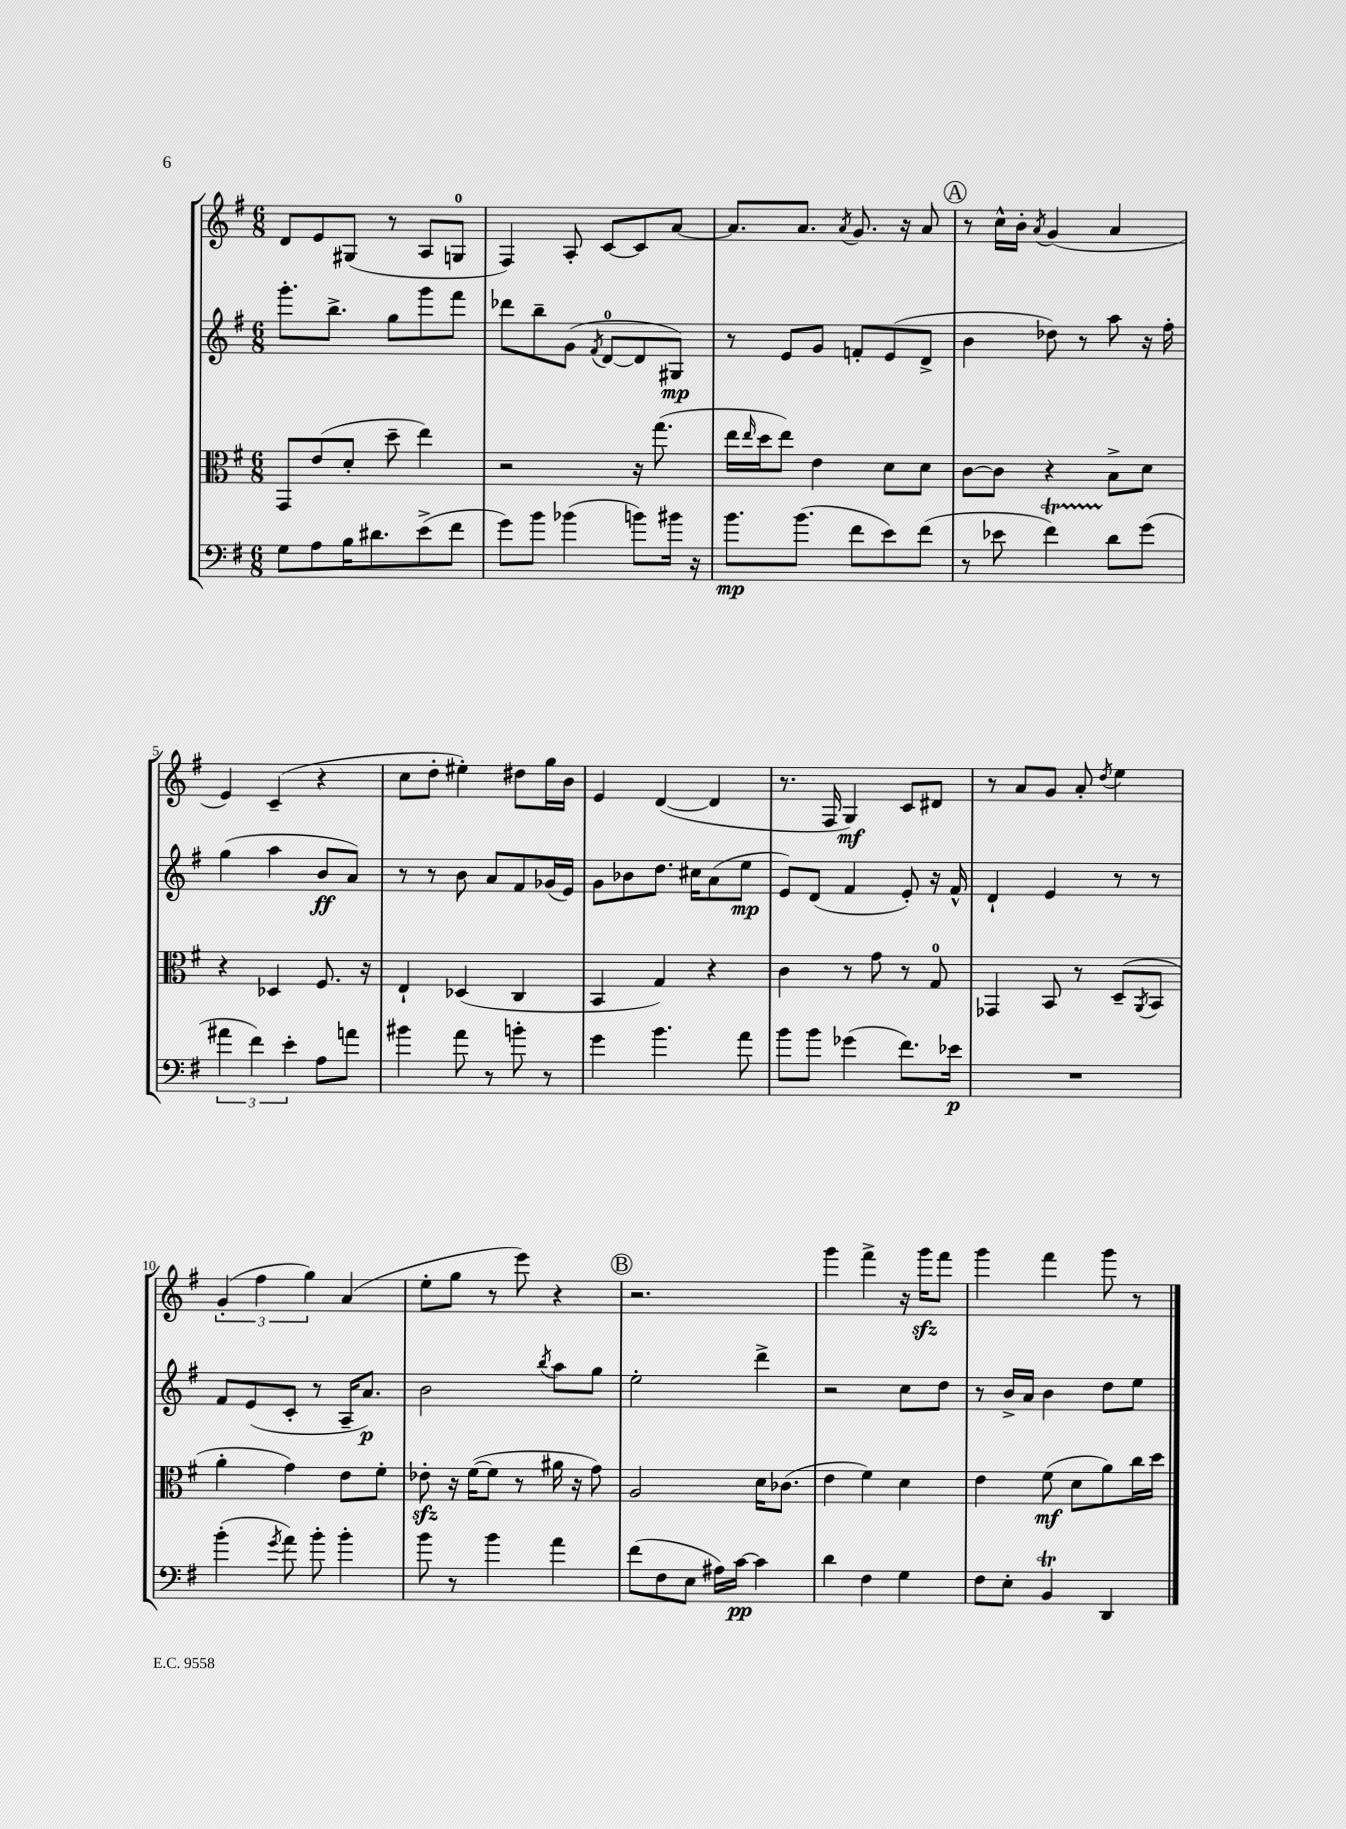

**kern	**dynam	**kern	**dynam	**kern	**dynam	**kern	**dynam
*part4	*part4	*part3	*part3	*part2	*part2	*part1	*part1
*staff4	*staff4	*staff3	*staff3	*staff2	*staff2	*staff1	*staff1
*clefF4	*	*clefC3	*	*clefG2	*	*clefG2	*
*k[f#]	*	*k[f#]	*	*k[f#]	*	*k[f#]	*
*M6/8	*	*M6/8	*	*M6/8	*	*M6/8	*
=1	=1	=1	=1	=1	=1	=1	=1
8G\L	.	8GG/L	.	8.ggg'\L	.	8d/L	.
8A\	.	(8e/	.	.	.	8e/	.
.	.	.	.	8.bb^\J	.	.	.
16B\K	.	8d'/J	.	.	.	(8G#X/J	.
8.d#X\	.	.	.	.	.	.	.
.	.	8dd~\	.	8gg\L	.	8r	.
(8e^\	.	4ee\)	.	8ggg\	.	8A/L	.
8f#\J	.	.	.	8fff#\J	.	8Gn/J	.
=2	=2	=2	=2	=2	=2	=2	=2
8g\L)	.	2r	.	8ddd-X\L	.	4F#/)	.
8b\J	.	.	.	8bb~\	.	.	.
(4b-X\	.	.	.	(8g\J	.	8A'/	.
.	.	.	.	8qf#/	.	.	.
.	.	.	.	[8d/L	.	[8c/L	.
8bn\L)	.	16r	.	8d/]	.	8c/]	.
.	.	(8.gg\	.	.	.	.	.
16b#X\Jk	.	.	.	8G#X/J)	mp	[8a/J	.
16r	.	.	.	.	.	.	.
=3	=3	=3	=3	=3	=3	=3	=3
8.b\L	mp	16ee\LL	.	8r	.	8.a/L]	.
.	.	16qqee/	.	.	.	.	.
.	.	16dd\J	.	.	.	.	.
.	.	8ee\J)	.	8e/L	.	.	.
(8.b\J	.	.	.	.	.	8.a/J	.
.	.	4e\	.	8g/J	.	.	.
.	.	.	.	.	.	8qa/	.
8f#\L	.	.	.	8fn'/L	.	8.g/	.
8e\)	.	8d\L	.	(8e/	.	.	.
.	.	.	.	.	.	16r	.
(8f#\J	.	8d\J	.	8d^/J	.	8a/	.
!!LO:REH:place=s1:t=A
=4	=4	=4	=4	=4	=4	=4	=4
8r	.	[8c\L	.	4b\	.	8r	.
8e-X\	.	8c\J]	.	.	.	16cc^^\LL	.
.	.	.	.	.	.	16b'\JJ	.
.	.	.	.	.	.	8qa/	.
4f#t\)	.	4r	.	8dd-X\)	.	(4g/	.
.	.	.	.	8r	.	.	.
8d\L	.	8B^\L	.	8aa\	.	4a/	.
(8g\J	.	8d\J	.	16r	.	.	.
.	.	.	.	16ff#'\	.	.	.
!!LO:LB:g=z
=5	=5	=5	=5	=5	=5	=5	=5
6a#X\	.	4r	.	(4gg\	.	4e/)	.
6f#\)	.	.	.	.	.	.	.
.	.	4D-X/	.	4aa\	.	(4c~/	.
6e'\	.	.	.	.	.	.	.
8A\L	.	8.F#/	.	8b/L	ff	4r	.
8an\J	.	.	.	8a/J)	.	.	.
.	.	16r	.	.	.	.	.
=6	=6	=6	=6	=6	=6	=6	=6
4b#X\	.	4E`/	.	8r	.	8cc\L	.
.	.	.	.	8r	.	8dd'\J	.
8a\	.	(4D-X/	.	8b\	.	4ee#X'\)	.
8r	.	.	.	8a/L	.	.	.
8bn'\	.	4C/	.	8f#/	.	8dd#X\L	.
8r	.	.	.	(16g-X/L	.	16gg\L	.
.	.	.	.	16e/JJ)	.	16b\JJ	.
=7	=7	=7	=7	=7	=7	=7	=7
4g\	.	4BB/	.	8g\L	.	4e/	.
.	.	.	.	8b-X\	.	.	.
4.b\	.	4G/)	.	8.dd\J	.	([4d/	.
.	.	.	.	16cc#X\KL	.	.	.
.	.	4r	.	(8a\	.	4d/]	.
8a\	.	.	.	8ee\J	mp	.	.
=8	=8	=8	=8	=8	=8	=8	=8
8b\L	.	4c\	.	8e/L)	.	8.r	.
8b\J	.	.	.	(8d/J	.	.	.
.	.	.	.	.	.	16F#/	.
(4g-X\	.	8r	.	4f#/	.	4G/)	mf
.	.	8g\	.	.	.	.	.
8.f#\L)	.	8r	.	8e'/)	.	8c/L	.
.	.	8G/	.	16r	.	8d#X/J	.
16e-X\Jk	p	.	.	16f#^^/	.	.	.
=9	=9	=9	=9	=9	=9	=9	=9
2.r	.	4GG-X/	.	4d`/	.	8r	.
.	.	.	.	.	.	8a/L	.
.	.	8BB/	.	4e/	.	8g/J	.
.	.	8r	.	.	.	8a'/	.
.	.	.	.	.	.	8qdd/	.
.	.	(8D~/L	.	8r	.	4ee\	.
.	.	8qAA/	.	.	.	.	.
.	.	8BB/J	.	8r	.	.	.
!!LO:LB:g=z
=10	=10	=10	=10	=10	=10	=10	=10
(4b'\	.	4a'\	.	8f#/L	.	(6g'/	.
.	.	.	.	(8e/	.	.	.
.	.	.	.	.	.	6ff#\	.
8qg/	.	.	.	.	.	.	.
8a\)	.	4g\)	.	8c'/J	.	.	.
.	.	.	.	.	.	6gg\)	.
8b'\	.	.	.	8r	.	.	.
4b'\	.	8e\L	.	16A~/KL	.	(4a/	.
.	.	.	.	8.a/J)	p	.	.
.	.	8f#'\J	.	.	.	.	.
=11	=11	=11	=11	=11	=11	=11	=11
8b\	.	8e-Xzz'\	.	2b\	.	8ee'\L	.
8r	.	16r	.	.	.	8gg\J	.
.	.	([16f#\KL	.	.	.	.	.
4b\	.	8f#\J]	.	.	.	8r	.
.	.	8r	.	.	.	8eee\)	.
.	.	.	.	8qbb/	.	.	.
4a\	.	16a#X\	.	8aa\L	.	4r	.
.	.	16r	.	.	.	.	.
.	.	8g\)	.	8gg\J	.	.	.
!!LO:REH:place=s1:t=B
=12	=12	=12	=12	=12	=12	=12	=12
(8f#\L	.	2A/	.	2ee'\	.	2.r	.
8F#\	.	.	.	.	.	.	.
8E\J	.	.	.	.	.	.	.
16A#X\LL)	.	.	.	.	.	.	.
[16c\JJ	pp	.	.	.	.	.	.
4c\]	.	16d\KL	.	4ddd^\	.	.	.
.	.	(8.c-X\J	.	.	.	.	.
=13	=13	=13	=13	=13	=13	=13	=13
4d\	.	4e\	.	2r	.	4ggg\	.
4F#\	.	4f#\)	.	.	.	4fff#^\	.
4G\	.	4d\	.	8cc\L	.	16r	.
.	.	.	.	.	.	16gggzz\KL	.
.	.	.	.	8dd\J	.	8fff#\J	.
=14	=14	=14	=14	=14	=14	=14	=14
8F#\L	.	4e\	.	8r	.	4ggg\	.
8E'\J	.	.	.	16b^/LL	.	.	.
.	.	.	.	16a/JJ	.	.	.
4BBt/	.	(8f#\	mf	4b\	.	4fff#\	.
.	.	8d\L	.	.	.	.	.
4DD/	.	8a\)	.	8dd\L	.	8ggg\	.
.	.	16cc\L	.	8ee\J	.	8r	.
.	.	16dd\JJ	.	.	.	.	.
==	==	==	==	==	==	==	==
*-	*-	*-	*-	*-	*-	*-	*-
